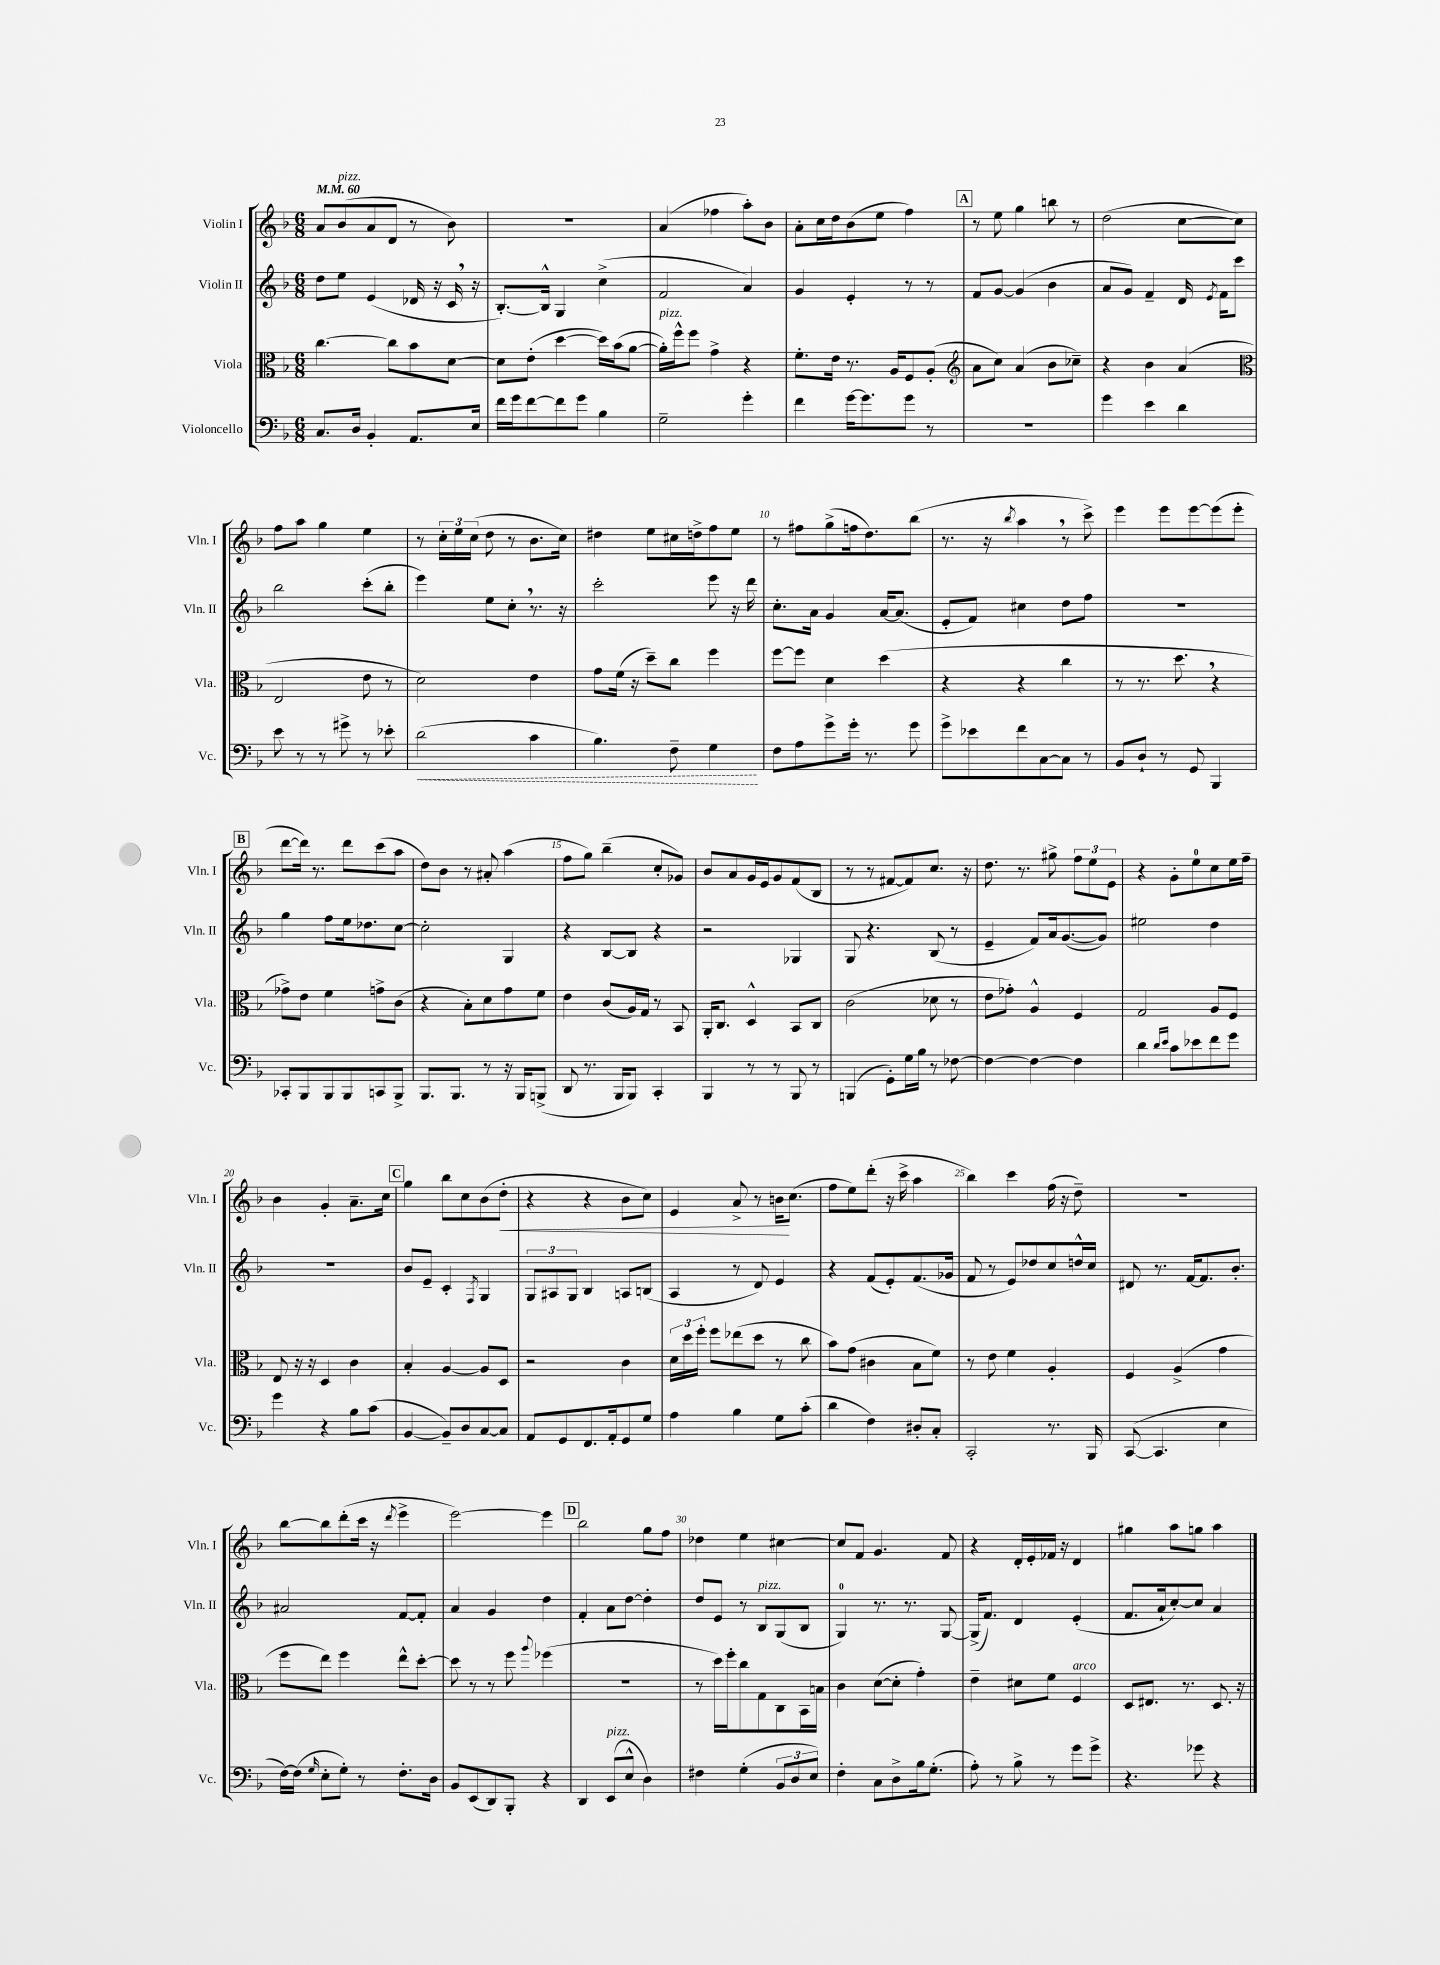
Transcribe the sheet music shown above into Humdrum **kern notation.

**kern	**kern	**kern	**kern
*staff4	*staff3	*staff2	*staff1
*clefF4	*clefC3	*clefG2	*clefG2
*k[b-]	*k[b-]	*k[b-]	*k[b-]
*M6/8	*M6/8	*M6/8	*M6/8
*MM60	*MM60	*MM60	*MM60
8.C/L	[4.cc\	8dd\L	8a/L
.	.	8ee\J	(8b-/
16D/Jk	.	.	.
4BB-'/	.	(4e/	8a/
.	8cc\]L	.	8d/J
8.AA/L	8b-\	16d-/	8r
.	.	16r	.
.	[8d\J	16c/	8b-\)
16E/Jk	.	16r	.
=	=	=	=
16f\LL	8d\]L	[8.B-'/L)	2.r
16g\J	.	.	.
[8f\	(8e'\J	.	.
.	.	16B-^^/]Jk	.
8f\]	[4dd\	4G/	.
8g\J	.	.	.
4B-\	16dd\]LL)	(4cc^\	.
.	(16b-\J	.	.
.	[8a\J	.	.
=	=	=	=
2G~\	16a'\]LL)	2f/	(4a/
.	16ff^^\J	.	.
.	8ff\J	.	.
.	4g^\	.	4ff-\
4g'\	4r	4a/)	8aa'\L)
.	.	.	8b-\J
=	=	=	=
4f\	8.f'\L	4g/	8a'\L
.	.	.	16cc\L
.	16e\Jk	.	16dd\J
[16g\LK	8.r	4e'/	(8b-\
8.g\]	.	.	.
.	.	.	8ee\J
.	16A/LK	.	.
8g\J	8F/	8r	4ff\)
8r	(8A'/J	8r	.
=	=	=	=
*	*clefG2	*	*
2.r	8a\L	8f/L	8r
.	8cc\J)	[8g/J	8ee\
.	(4a/	(4g/]	4gg\
.	8b-\L	4b-\	8bb\
.	8cc-~\J)	.	8r
=	=	=	=
4g\	4r	8a/L	(2dd\
.	.	8g/J)	.
4e\	4b-\	4f~/	.
4d\	(4a/	16d/	[8cc\L
.	.	8qe/	.
.	.	16f\LK	.
.	.	8ccc\J	8cc\]J)
=	=	=	=
*	*clefC3	*	*
8e\	2E/	2bb-\	8ff\L
8r	.	.	8aa\J
8r	.	.	4gg\
8g#^\	.	.	.
8r	8e\	(8ccc'\L	4ee\
8e-'\	8r	8bb-'\J	.
=	=	=	=
(2d\	2d\)	4eee\)	8r
.	.	.	24cc'\LL
.	.	.	24ee\
.	.	.	(24cc\JJ
.	.	8ee\L	8dd\
.	.	8cc'\J	8r
4c\	4e\	8.r	8.b-\L
.	.	16r	16cc\Jk)
=	=	=	=
4.B-\)	8g\L	2ccc'\	4dd#\
.	(16f\Jk	.	.
.	16r	.	.
.	8dd~\L)	.	8ee\L
8F~\	8cc\J	.	16cc#\L
.	.	.	16dd^\J
4G\	4ff\	8eee\	8ff\
.	.	16r	8ee\J
.	.	16ddd\	.
=	=	=	=
8F\L	[8ff\L	8.cc'\L	8r
8A\	8ff\]J	.	8ff#\L
.	.	16a\Jk	.
8g^\	4d\	4g/	(8gg^\
16g'\Jk	.	.	16ff\k
8.r	.	.	8.dd\)
.	(4dd\	[16a/LK	.
.	.	(8.a/]J	.
8g\	.	.	(8bb-\J
=	=	=	=
8g^\L	4r	8e'/L	8.r
8e-\	.	8f/J)	.
.	.	.	16r
.	.	.	8qbb-/
8f\	4r	4cc#\	4aa\
[8C\	.	.	.
8C\]J	4cc\	8dd\L	8r
8r	.	8ff\J	8ccc^\)
=	=	=	=
8BB-/L	8r	2.r	4eee\
8D`/J	8.r	.	.
8r	.	.	8eee\L
.	8.dd\	.	.
8GG/	.	.	[8eee\
4BBB-/	4r	.	(8eee\]
.	.	.	8eee'\J
=	=	=	=
8CC-'/L	8g-^\L)	4gg\	[8ddd\L
8BBB-/	8e\J	.	16ddd\]Jk)
.	.	.	8.r
8BBB-/	4f\	8ff\L	.
8BBB-/	.	16ee\k	8ddd\L
.	.	8.dd-\	.
8CC/	8g^\L	.	(8ccc\
8BBB-^/J	(8c\J	[8cc\J	8aa\J
=	=	=	=
8.BBB-/L	4r	2cc'\]	8dd\L)
.	.	.	8b-\J
8.BBB-/J	.	.	.
.	8B-'\L)	.	8r
8r	8d\	.	8a#'/
16r	8g\	4G/	(4aa\
16BBB-/LK	.	.	.
(8BBB^/J	8f\J	.	.
=	=	=	=
8DD/	4e\	4r	8ff\L
8.r	.	.	8gg\J)
.	(8c/L	[8B-/L	(4bb-~\
16BBB-/LK	.	.	.
8BBB-/J)	16A/L)	8B-/]J	.
.	16G/JJ	.	.
4CC'/	8r	4r	8cc'/L
.	8BB-/	.	8g-/J)
=	=	=	=
4BBB-/	16AA'/LK	2r	8b-/L
.	8.C/J	.	.
.	.	.	8a/
8r	4D^^/	.	16g/L
.	.	.	16e/J
8r	.	.	8g/
8BBB-/	8BB-/L	4G-/	(8f/
8r	8C/J	.	8B-/J
=	=	=	=
(4BBB/	(2c\	8G/	8r
.	.	4.r	8r
8GG'\L)	.	.	[8f#/L
16G\L	.	.	8f#/])
16B-\JJ	.	.	.
8r	8d-\	(8B-/	8.cc/J
[8F-\	8r	8r	.
.	.	.	16r
=	=	=	=
4F-\_	8e\L	4e~/	8.dd\
.	8g-'\J)	.	.
.	.	.	8.r
4F-\_	4A^^/	8f/L)	.
.	.	16a/k	8gg#^\
.	.	([8.g/	.
4F-\]	4F/	.	12ff\L
.	.	.	12ee\
.	.	8g/]J)	.
.	.	.	12e\J
=	=	=	=
4d\	2G/	2ee#\	4r
16qqd/LL	.	.	.
16qqe/JJ	.	.	.
8c\L	.	.	8g'\L
8e-\	.	.	8ee\
8f\	8A/L	4dd\	8cc\
8g\J	8F/J	.	16ee\L
.	.	.	16ff~\JJ
=	=	=	=
4g\	8E/	2.r	4b-\
.	16r	.	.
.	16r	.	.
4r	4D/	.	4g'/
8B-\L	4c\	.	8.a~\L
(8c\J	.	.	.
.	.	.	16cc\Jk
=	=	=	=
[4BB-/	4B-'/	8b-/L	4gg\
.	.	8e~/J	.
8BB-~/]L)	[4A/	4c'/	8bb-\L
8D/	.	.	8cc\
.	.	8qF/	.
[8C/	8A/]L	4G/	(8b-\
8C/]J	8D/J	.	8dd'\J
=	=	=	=
8AA/L	2r	12G/L	4r
.	.	12A#/	.
8GG/	.	.	.
.	.	12G/J	.
8.FF/	.	4B-/	4r
16AA'/k	.	.	.
8GG/	4c\	8A/L	8b-\L
8G/J	.	(8B/J	8cc\J)
=	=	=	=
4A\	24d\LL	4A/	4e/
.	24dd\	.	.
.	24ff'\JJ	.	.
.	8ff\L	.	.
4B-\	(8ee-\	8r	8a^/
.	8dd\J	8d/)	8r
8G\L	8r	4e/	16b\LK
.	.	.	(8.cc\J
(8c'\J	8cc\	.	.
=	=	=	=
4d\	8b-\L)	4r	8ff\L
.	(8g\J	.	8ee\)
4F\)	4c#\	(8f/L	(8ddd'\J
.	.	8e'/)	16r
.	.	.	16ccc^\
8D#'/L	8B-\L	(8.f/	4aa\
8C'/J	8f\J)	.	.
.	.	16g-/Jk	.
=	=	=	=
2CC'/	8r	8f/	4bb-\)
.	8e\	8r	.
.	4f\	8e/L)	4ccc\
.	.	8dd-/	.
8.r	4A'/	8cc/	(16ff\
.	.	.	16r
.	.	16dd^^/L	8dd~\)
16BBB-/	.	16cc/JJ	.
=	=	=	=
([8CC/	4F/	8d#/	2.r
4.CC/]	.	8.r	.
.	(4A^/	.	.
.	.	[16f/LK	.
.	.	8.f/]	.
4E\	4g\	.	.
.	.	8.b-'/J	.
=	=	=	=
[16F\LL)	8ff\L	2a#/	[8bb-\L
(16F\]JJ	.	.	.
16qqG/	.	.	.
8E'\L	8ee\J)	.	8bb-\]
8G'\J)	4ff\	.	(8ddd'\
8r	.	.	16ccc\Jk
.	.	.	16r
.	.	.	8qddd/
8.F'\L	8ee^^\L	[8f/L	4eee^\
.	[8dd'\J	8f'/]J	.
16D\Jk	.	.	.
=	=	=	=
8BB-/L	8dd\]	4a/	[2eee\)
(8EE/	8r	.	.
8DD/)	8r	4g/	.
8BBB-'/J	8ff\	.	.
.	8qqaa/	.	.
4r	(4ff-\	4dd\	4eee\]
=	=	=	=
4DD/	2.r	4f'/	2bb-\
(8EE/L	.	8a\L	.
8E^^/J	.	[8dd\J	.
4D\)	.	4dd'\]	8gg\L
.	.	.	8ff\J
=	=	=	=
4F#\	8r	8dd/L	4dd-\
.	16dd\LL)	8e/J	.
.	16ff'\J	.	.
(4G'\	8cc\	8r	4ee\
.	8G\	8B-/L	.
12BB-/L	8C\	(8G/	[4cc#\
12D/	.	.	.
.	16BB-\L	8B-/J	.
12E/J)	.	.	.
.	16B\JJ	.	.
=	=	=	=
4F'\	4c\	4G/)	8cc#/]L
.	.	.	8f/J
8C\L	([8d\L	8.r	4.g/
8D^\	8d'\]J	.	.
.	.	8.r	.
16B-\k	4g'\)	.	.
(8.G'\J	.	.	.
.	.	[8G/	8f/
=	=	=	=
8A'\)	4e~\	(16G^/]LK	4r
.	.	8.f/J)	.
8r	.	.	.
8B-^\	8d#\L	4d/	16d'/LL
.	.	.	16e'/
8r	8f\J	.	16f-/JJ
.	.	.	16r
8g\L	4F/	(4e'/	4d/
8g^\J	.	.	.
=	=	=	=
4.r	8D/L	8.f/L	4gg#\
.	8.E#/J	.	.
.	.	16a`/k	.
.	.	[8cc'/)	8aa\L
.	8.r	.	.
8g-\	.	8cc/]J	8gg\J
4r	8.D/	4a/	4aa\
.	16r	.	.
==	==	==	==
*-	*-	*-	*-
